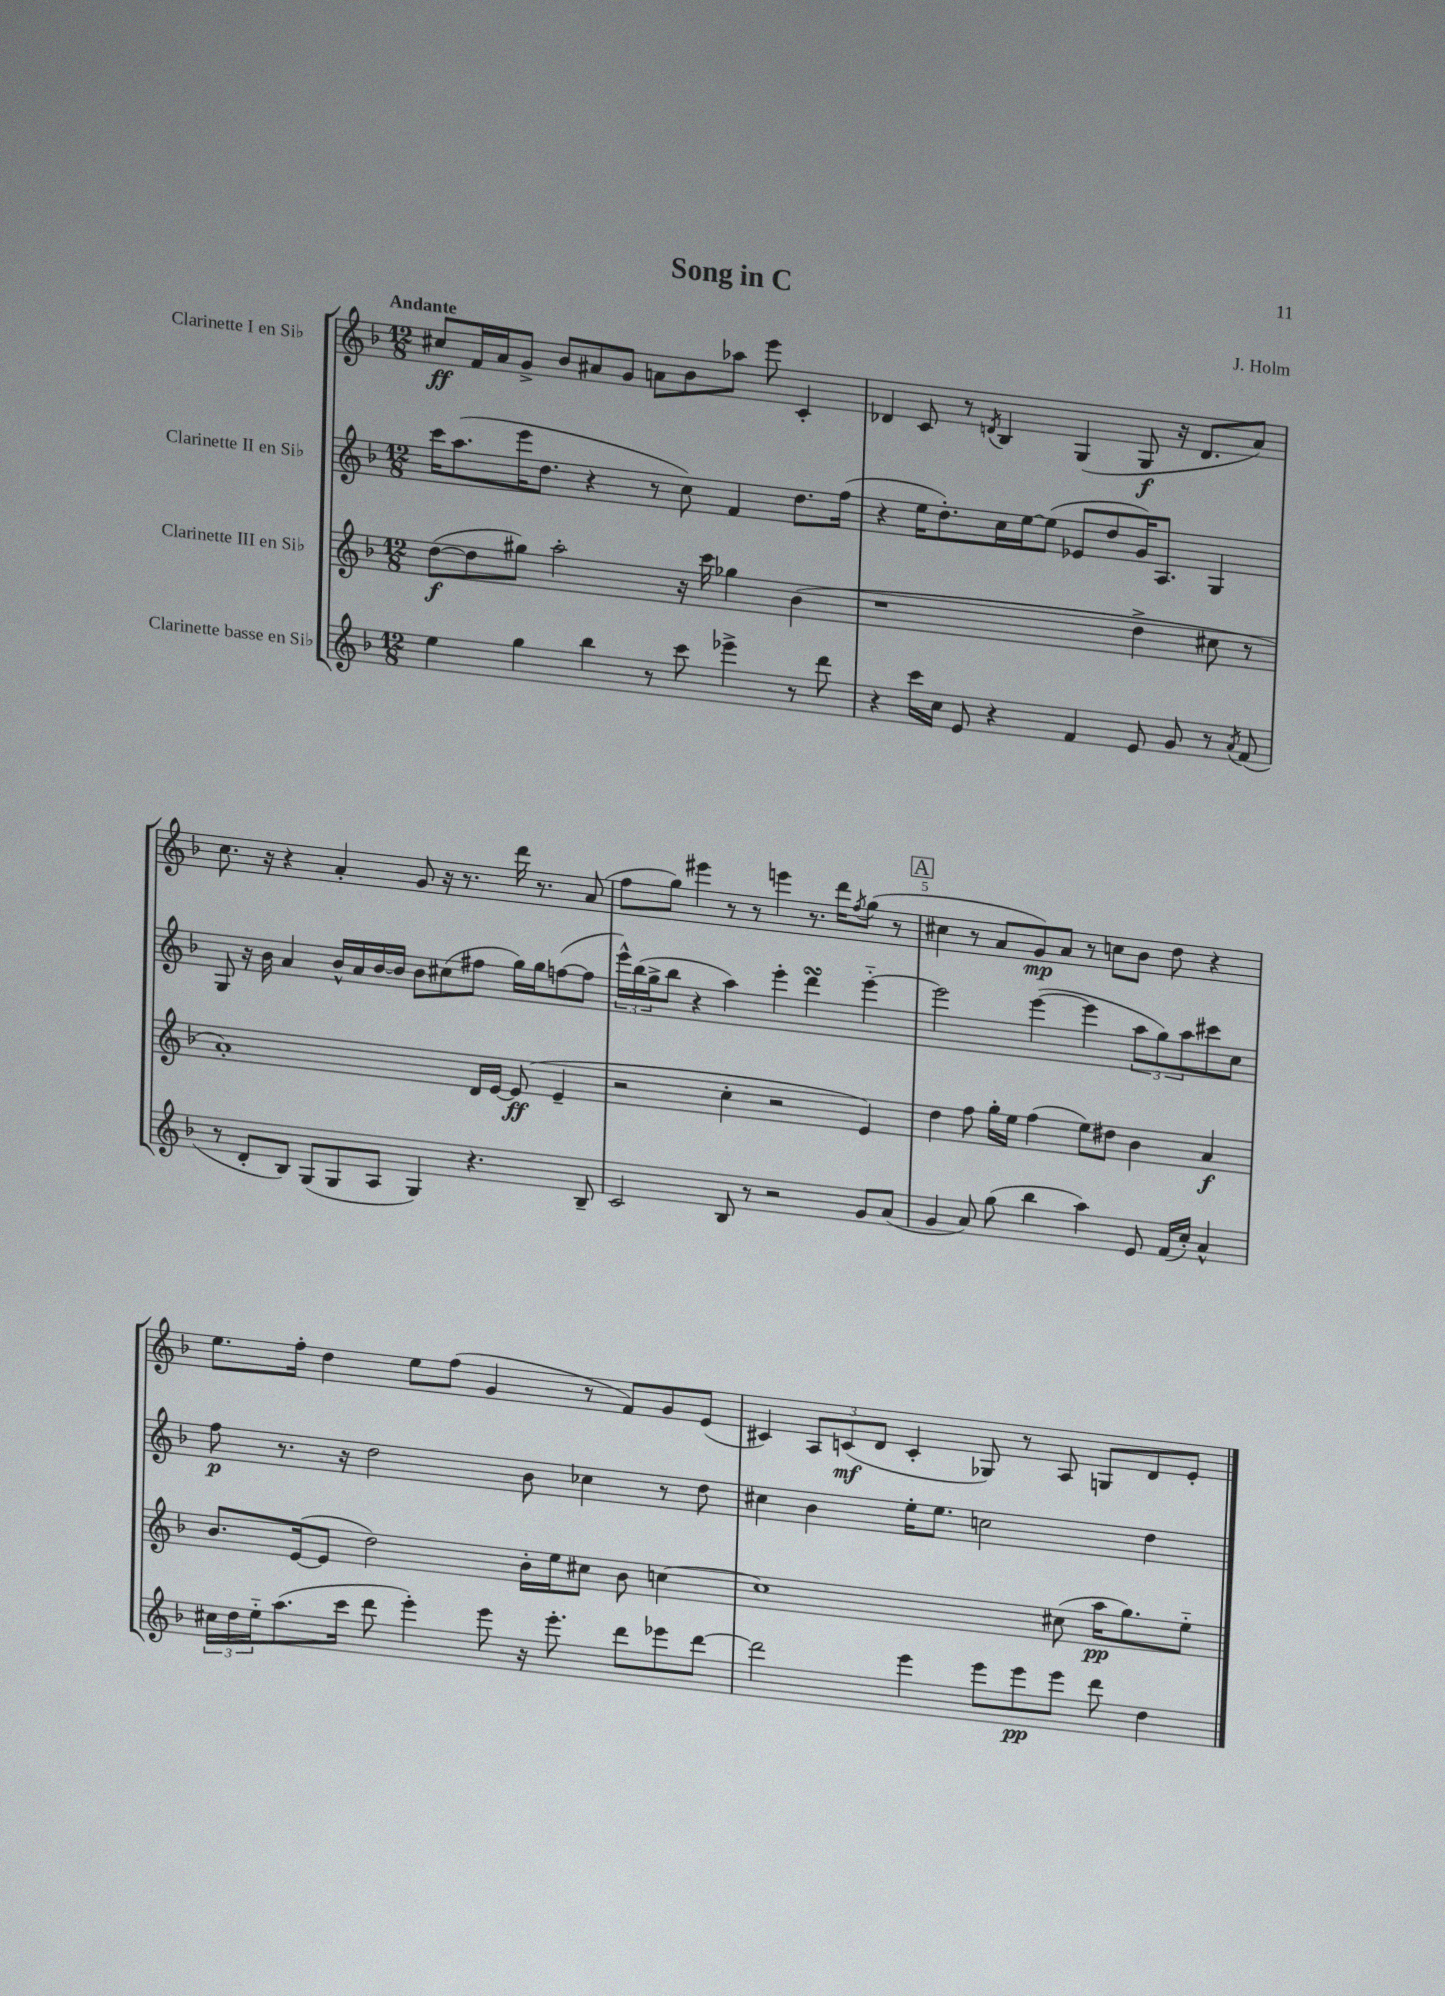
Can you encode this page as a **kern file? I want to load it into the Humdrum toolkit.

**kern	**dynam	**kern	**dynam	**kern	**dynam	**kern	**dynam
*part4	*part4	*part3	*part3	*part2	*part2	*part1	*part1
*staff4	*staff4	*staff3	*staff3	*staff2	*staff2	*staff1	*staff1
*I"Clarinette basse en Si♭	*	*I"Clarinette III en Si♭	*	*I"Clarinette II en Si♭	*	*I"Clarinette I en Si♭	*
*clefG2	*	*clefG2	*	*clefG2	*	*clefG2	*
*k[b-]	*	*k[b-]	*	*k[b-]	*	*k[b-]	*
*M12/8	*	*M12/8	*	*M12/8	*	*M12/8	*
=1	=1	=1	=1	=1	=1	=1	=1
!	!	!	!	!	!	!LO:TX:a:B:t=Andante	!
4ee\	.	([8dd\L	f	16ccc\KL	.	8cc#X/L	ff
.	.	.	.	(8.aa\	.	.	.
.	.	8dd\]	.	.	.	16f/L	.
.	.	.	.	.	.	16a/J	.
4gg\	.	8gg#X\J)	.	16eee\K	.	8g^/J	.
.	.	.	.	8.dd\J	.	.	.
.	.	2aa'\	.	.	.	8b-/L	.
4bb-\	.	.	.	4r	.	8a#X/	.
.	.	.	.	.	.	8g/J	.
8r	.	.	.	8r	.	8an\L	.
8ccc\	.	16r	.	8cc\)	.	8b-\	.
.	.	16ccc\	.	.	.	.	.
4eee-X^\	.	4gg-X\	.	4f/	.	8aa-X\J	.
.	.	.	.	.	.	8eee\	.
8r	.	(4b-\	.	8.dd\L	.	4c'/	.
8ddd\	.	.	.	.	.	.	.
.	.	.	.	(16ff\Jk	.	.	.
=2	=2	=2	=2	=2	=2	=2	=2
4r	.	1r	.	4r	.	4d-X/	.
16ccc\LL	.	.	.	16ee\KL	.	8c/	.
16cc\JJ	.	.	.	8.dd'\)	.	.	.
8e/	.	.	.	.	.	8r	.
.	.	.	.	.	.	8qdn/	.
4r	.	.	.	16cc\L	.	4B-/	.
.	.	.	.	[16ee\J	.	.	.
.	.	.	.	(8ee\J]	.	.	.
4f/	.	.	.	8e-X/L	.	(4G/	.
.	.	.	.	8dd/	.	.	.
8e/	.	4dd^\	.	16g/K)	.	8G/	f
.	.	.	.	8.A/J	.	.	.
8g/	.	.	.	.	.	16r	.
.	.	.	.	.	.	8.d/L	.
8r	.	8cc#X\	.	4G/	.	.	.
8qa/	.	.	.	.	.	.	.
(8f/	.	8r	.	.	.	8a/J)	.
!!LO:LB:g=z
=3	=3	=3	=3	=3	=3	=3	=3
8r	.	1a')	.	8G/	.	8.cc\	.
8d'/L	.	.	.	16r	.	.	.
.	.	.	.	16b-\	.	16r	.
8B-/J)	.	.	.	4a/	.	4r	.
(8G/L	.	.	.	.	.	.	.
8G/	.	.	.	16b-^^/LL	.	4a'/	.
.	.	.	.	16a/	.	.	.
8A/J	.	.	.	[16b-/	.	.	.
.	.	.	.	16b-/JJ]	.	.	.
4G/)	.	.	.	8b-\L	.	8g/	.
.	.	.	.	(8cc#X\	.	16r	.
.	.	.	.	.	.	8.r	.
4.r	.	16d/LL	.	8ff#X\J	.	.	.
.	.	[16e/JJ	.	.	.	.	.
.	.	(8e/]	ff	16gg\LL)	.	16ddd\	.
.	.	.	.	16gg\J	.	8.r	.
.	.	4e~/	.	([8ffn\	.	.	.
8B-~/	.	.	.	8ff\J]	.	(8a/	.
=4	=4	=4	=4	=4	=4	=4	=4
2c/	.	2r	.	24eee^^\LL)	.	8ff\L	.
.	.	.	.	(24bb-\	.	.	.
.	.	.	.	24gg^\J	.	.	.
.	.	.	.	8bb-\J	.	8gg\J)	.
.	.	.	.	4r	.	4eee#X\	.
8B-/	.	4cc'\	.	4aa\)	.	8r	.
8r	.	.	.	.	.	8r	.
2r	.	2r	.	4eee'\	.	4eeen\	.
.	.	.	.	4dddsSSS\	.	8.r	.
.	.	.	.	.	.	16ddd\KL	.
.	.	.	.	.	.	8qff/	.
8g/L	.	4e/)	.	[4eee\	.	(8gg\J	.
(8a/J	.	.	.	.	.	8r	.
!!LO:REH:place=s1:t=A
=5	=5	=5	=5	=5	=5	=5	=5
4g/	.	4dd\	.	2eee\]	.	4cc#X\	.
8a/)	.	8ff\	.	.	.	8r	.
(8gg\	.	16gg'\LL	.	.	.	8a/L	.
.	.	16ee\JJ	.	.	.	.	.
4bb-\	.	(4ff\	.	([4eee\	.	8g/)	mp
.	.	.	.	.	.	8a/J	.
4aa\)	.	8ee\L)	.	4eee\]	.	8r	.
.	.	8dd#X\J	.	.	.	8ccn\L	.
8e/	.	4b-\	.	12aa\L	.	8b-\J	.
.	.	.	.	12gg\)	.	.	.
(16f/LL	.	.	.	.	.	8dd\	.
.	.	.	.	12aa\	.	.	.
16cc'/JJ)	.	.	.	.	.	.	.
4a^^/	.	4a/	f	8ccc#X\	.	4r	.
.	.	.	.	8cc\J	.	.	.
!!LO:LB:g=z
=6	=6	=6	=6	=6	=6	=6	=6
24cc#X\LL	.	8.b-/L	.	8ff\	p	8.ee\L	.
24dd\	.	.	.	.	.	.	.
24ee\J	.	.	.	.	.	.	.
(8.aa\	.	.	.	8.r	.	.	.
.	.	([16e/k	.	.	.	16ff'\Jk	.
.	.	8e/J]	.	.	.	4dd\	.
16ccc\Jk	.	.	.	16r	.	.	.
8ddd\	.	2dd\)	.	2dd\	.	.	.
4eee'\)	.	.	.	.	.	8ee\L	.
.	.	.	.	.	.	(8ff\J	.
8eee\	.	.	.	.	.	4g/	.
16r	.	16b-'\LL	.	8b-\	.	.	.
8.eee'\	.	16ee\J	.	.	.	.	.
.	.	8cc#X\J	.	4cc-X\	.	8r	.
8ddd\L	.	8b-\	.	.	.	8f/L)	.
8eee-X\	.	[4ccn\	.	8r	.	8g/	.
[8ddd\J	.	.	.	8dd\	.	(8e/J	.
=7	=7	=7	=7	=7	=7	=7	=7
2ddd\]	.	1cc]	.	4cc#X\	.	4c#X/)	.
.	.	.	.	4b-\	.	12A/L	.
.	.	.	.	.	.	(12cn/	mf
.	.	.	.	.	.	12d/J	.
4eee\	.	.	.	16ee'\KL	.	4c'/	.
.	.	.	.	8.ee\J	.	.	.
8eee\L	.	.	.	2ccn\	.	8G-X/)	.
8eee\	pp	.	.	.	.	8r	.
8eee\J	.	(8cc#X\	.	.	.	8A/	.
8ddd\	.	16aa\KL	pp	.	.	8Gn/L	.
.	.	8.gg\)	.	.	.	.	.
4dd\	.	.	.	4dd\	.	8d/	.
.	.	8ee\J	.	.	.	8e'/J	.
==	==	==	==	==	==	==	==
*-	*-	*-	*-	*-	*-	*-	*-
